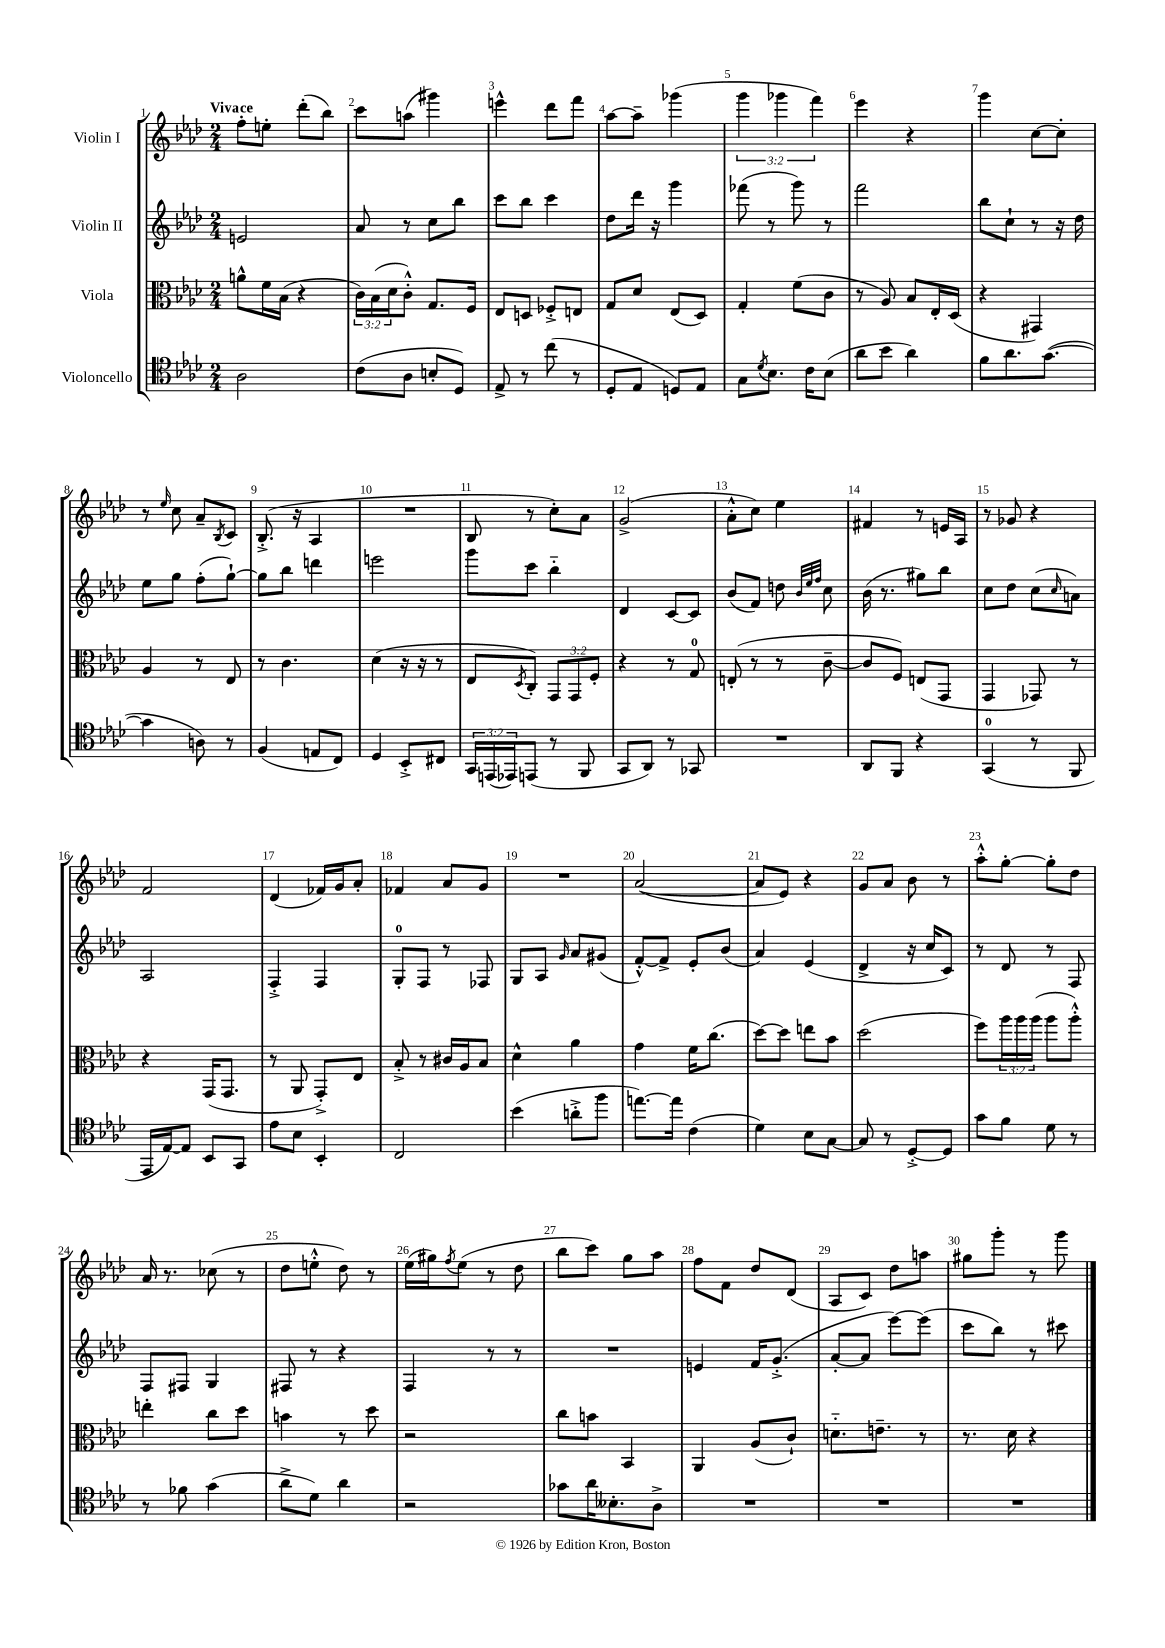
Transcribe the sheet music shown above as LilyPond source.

<<
\new StaffGroup <<
\new Staff = "s0" \with { instrumentName = "Violin I" } {
    \clef treble \key aes \major \numericTimeSignature \time 2/4 \override Staff.TupletNumber.text = #tuplet-number::calc-fraction-text \tempo "Vivace"
    f''8-. e''8-. des'''8-.( bes''8) |
    c'''8 a''8( gis'''4) |
    e'''4-^ des'''8 f'''8 |
    aes''8~ aes''8-- ges'''4( |
    \tuplet 3/2 { g'''4 ges'''4 f'''4) } |
    ees'''4 r4 |
    g'''4 c''8~ c''8-. |
    r8 \grace { ees''16 } c''8 aes'8-- \acciaccatura { bes8 } c'8 |
    bes8.-.->( r16 aes4 |
    R2 |
    bes8 r8 c''8-.) aes'8 |
    g'2->( |
    aes'8-.-^ c''8) ees''4 |
    fis'4 r8 e'16 aes16 |
    r8 ges'8 r4 |
    f'2 |
    des'4( fes'16) g'16 aes'8-. |
    fes'4 aes'8 g'8 |
    R2 |
    aes'2~( |
    aes'8 ees'8) r4 |
    g'8 aes'8 bes'8 r8 |
    aes''8-.-^ g''8~-. g''8-. des''8 |
    aes'16 r8. ces''8( r8 |
    des''8 e''8-.-^ des''8) r8 |
    ees''16( gis''16) \acciaccatura { f''8 } ees''8( r8 des''8 |
    bes''8 c'''8) g''8 aes''8 |
    f''8 f'8 des''8 des'8( |
    aes8 c'8) des''8 a''8 |
    gis''8 g'''8-. r8 g'''8 \bar "|." |
}
\new Staff = "s1" \with { instrumentName = "Violin II" } {
    \clef treble \key aes \major \numericTimeSignature \time 2/4
    e'2 |
    aes'8 r8 c''8 bes''8 |
    c'''8 bes''8 c'''4 |
    des''8 des'''16 r16 g'''4 |
    fes'''8( r8 g'''8) r8 |
    f'''2 |
    bes''8 c''8-! r8 r16 des''16 |
    ees''8 g''8 f''8-.( g''8~-!) |
    g''8 bes''8 d'''4 |
    e'''2 |
    g'''8 c'''8 bes''4-_ |
    des'4 c'8~ c'8 |
    bes'8( f'8) d''8 \grace { bes'32 ees''32 f''32 } c''8 |
    bes'16( r8. gis''8) bes''8 |
    c''8 des''8 c''8( \grace { c''16 } a'8) |
    aes2 |
    f4-.-> f4 |
    g8-0-. f8 r8 fes8 |
    g8 aes8 \grace { g'16 } aes'8 gis'8( |
    f'8~-.-^) f'8-> ees'8-. bes'8( |
    aes'4) ees'4( |
    des'4-> r16 c''16 c'8) |
    r8 des'8 r8 f8 |
    f8 fis8 g4 |
    fis8 r8 r4 |
    f4 r8 r8 |
    R2 |
    e'4 f'16 g'8.-.->( |
    aes'8~-. aes'8 ees'''8~) ees'''8( |
    c'''8 bes''8) r8 cis'''8 \bar "|." |
}
\new Staff = "s2" \with { instrumentName = "Viola" } {
    \clef alto \key aes \major \numericTimeSignature \time 2/4 \override Staff.TupletNumber.text = #tuplet-number::calc-fraction-text
    a'8-^ f'16 bes16( r4 |
    \tuplet 3/2 { c'16) bes16( des'16 } c'8-.-^) g8. f16 |
    ees8 d8 fes8-.-> e8 |
    g8 des'8 ees8( des8) |
    g4-. f'8( c'8 |
    r8 aes8) bes8 ees16-. des16( |
    r4 gis,4) |
    aes4 r8 ees8 |
    r8 c'4. |
    des'4( r16 r16 r8 |
    ees8 \acciaccatura { des8 } c8-.) \tuplet 3/2 { g,8 g,8 f8-. } |
    r4 r8 g8-0 |
    e8-.( r8 r8 c'8~-- |
    c'8 f8) e8( g,8 |
    g,4 ges,8) r8 |
    r4 g,16( g,8. |
    r8 aes,8 g,8-.->) ees8 |
    bes8-.-> r8 cis'16 aes16 bes8 |
    des'4-^ aes'4 |
    g'4 f'16 c''8.( |
    des''8~) des''8 e''8 bes'8 |
    des''2( |
    f''8) \tuplet 3/2 { aes''16 aes''16 aes''16( } aes''8 aes''8-.-^) |
    e''4-. c''8 des''8 |
    b'4 r8 des''8 |
    r2 |
    c''8 b'8 bes,4 |
    aes,4 aes8( c'8-!) |
    d'8.-_ e'8.-- r8 |
    r8. des'16 r4 \bar "|." |
}
\new Staff = "s3" \with { instrumentName = "Violoncello" } {
    \clef tenor \key aes \major \numericTimeSignature \time 2/4 \override Staff.TupletNumber.text = #tuplet-number::calc-fraction-text
    aes2 |
    c'8( aes8 b8-. des8) |
    ees8-> r8 c''8( r8 |
    des8-. ees8 d8) ees8 |
    g8 \acciaccatura { des'8 } bes8. c'16 bes8( |
    aes'8 bes'8 aes'4) |
    f'8 aes'8. g'8.~( |
    g'4 a8) r8 |
    f4( e8 c8) |
    des4 bes,8-.-> cis8 |
    \tuplet 3/2 { g,16 e,16( ees,16) } e,8( r8 f,8 |
    g,8 aes,8) r8 ges,8 |
    R2 |
    aes,8 f,8 r4 |
    g,4-0( r8 f,8 |
    ees,16 ees16~) ees8 bes,8 g,8 |
    ees'8 bes8 bes,4-. |
    c2 |
    bes'4( a'8-.-> f''8 |
    e''8.~) e''16 c'4( |
    des'4) bes8 g8~ |
    g8 r8 des8~-.-> des8 |
    g'8 f'8 des'8 r8 |
    r8 fes'8 g'4( |
    aes'8-> des'8) aes'4 |
    r2 |
    ges'8 aes'16 beses8.-. aes8-> |
    R2 |
    R2 |
    R2 \bar "|." |
}
>>
>>
\layout { \context { \Score \override BarNumber.break-visibility = ##(#f #t #t) barNumberVisibility = #all-bar-numbers-visible } }
